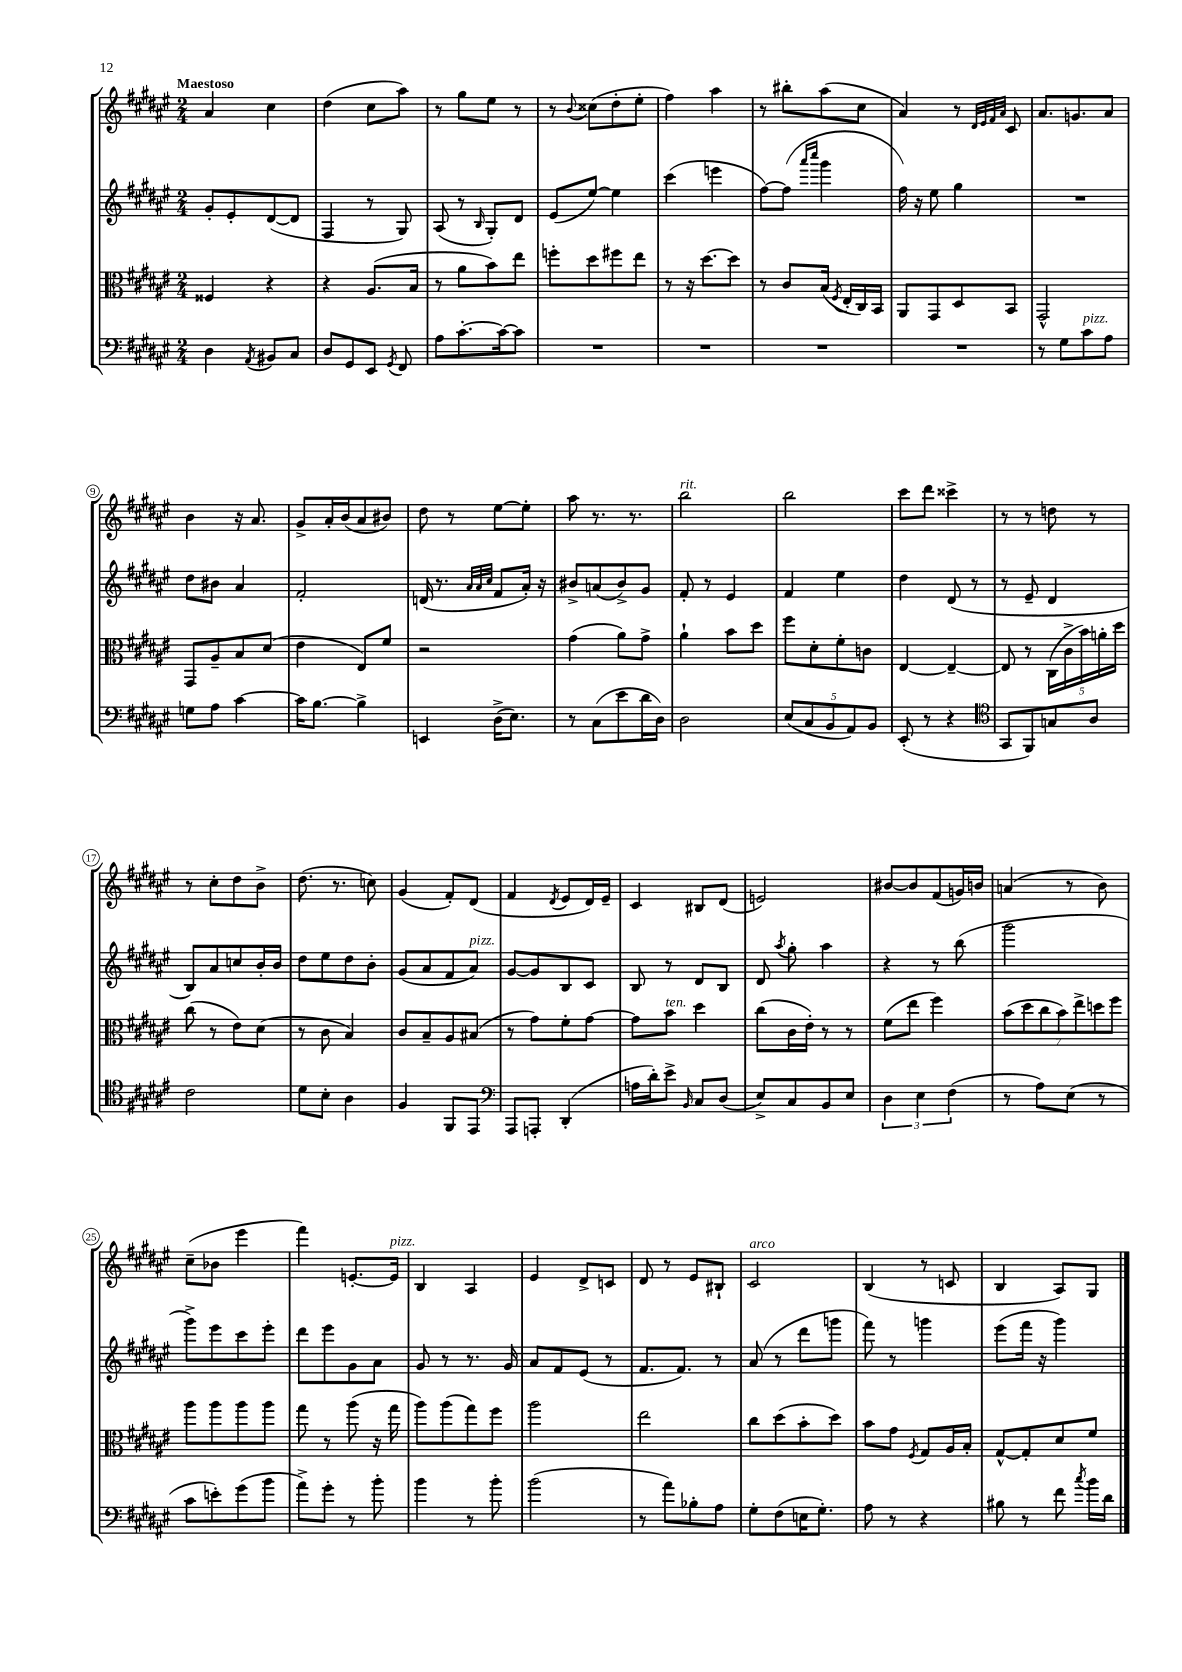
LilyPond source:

<<
\new StaffGroup <<
\new Staff = "s0" {
    \clef treble \key fis \major \numericTimeSignature \time 2/4 \tempo "Maestoso"
    \autoBeamOff ais'4 cis''4 |
    dis''4( cis''8[ ais''8]) |
    r8 gis''8[ eis''8] r8 |
    r8 \appoggiatura { b'8 } cisis''8[( dis''8-. eis''8]-. |
    fis''4) ais''4 |
    r8 bis''8[-. ais''8( cis''8] |
    ais'4) r8 \grace { dis'32[ eis'32 fis'32 ais'32] } cis'8 |
    ais'8.[ g'8. ais'8] |
    b'4 r16 ais'8. |
    gis'8[-> ais'16-. b'16( ais'8 bis'8]) |
    dis''8 r8 eis''8[~ eis''8]-. |
    ais''8 r8. r8. |
    b''2^\markup { \italic "rit." } |
    b''2 |
    cis'''8[ dis'''8] cisis'''4-> |
    r8 r8 d''8 r8 |
    r8 cis''8[-. dis''8 b'8]-> |
    dis''8.( r8. c''8) |
    gis'4( fis'8[-.) dis'8]( |
    fis'4 \acciaccatura { dis'8 } eis'8[ dis'16) eis'16]-- |
    cis'4 bis8[ dis'8]( |
    e'2) |
    bis'8[~ bis'8 fis'8( g'16) b'16] |
    a'4( r8 b'8) |
    cis''8[--( bes'8] eis'''4 |
    fis'''4) e'8.[~-. e'16]^\markup { \italic "pizz." } |
    b4 ais4 |
    eis'4 dis'8[-> c'8] |
    dis'8 r8 eis'8[ bis8]-! |
    cis'2^\markup { \italic "arco" } |
    b4( r8 c'8 |
    b4 ais8[) gis8] \bar "|." |
}
\new Staff = "s1" {
    \clef treble \key fis \major \numericTimeSignature \time 2/4
    \autoBeamOff gis'8[-. eis'8-. dis'8~( dis'8] |
    fis4 r8 gis8) |
    ais8( r8 \grace { b16 } gis8[-.) dis'8] |
    eis'8[( eis''8]~) eis''4 |
    cis'''4( e'''4 |
    fis''8[~) fis''8]( \grace { ais'''16[ cis''''16] } gis'''4 |
    fis''16) r16 eis''8 gis''4 |
    R2 |
    dis''8[ bis'8] ais'4 |
    fis'2-. |
    d'16( r8. \grace { ais'32[ ais'32 cis''32] } fis'8[ ais'16]-.) r16 |
    bis'8[-> a'8( bis'8->) gis'8] |
    fis'8-. r8 eis'4 |
    fis'4 eis''4 |
    dis''4 dis'8( r8 |
    r8 eis'8-- dis'4 |
    b8[) ais'8 c''8 b'16-. b'16] |
    dis''8[ eis''8 dis''8 b'8]-. |
    gis'8[( ais'8 fis'8 ais'8]^\markup { \italic "pizz." }) |
    gis'8[~ gis'8 b8 cis'8] |
    b8 r8 dis'8[ b8] |
    dis'8 \acciaccatura { ais''8 } gis''8-. ais''4 |
    r4 r8 b''8( |
    gis'''2 |
    gis'''8[->) eis'''8 cis'''8 eis'''8]-. |
    dis'''8[ eis'''8 gis'8 ais'8] |
    gis'8 r8 r8. gis'16 |
    ais'8[ fis'8 eis'8]( r8 |
    fis'8.[ fis'8.]) r8 |
    ais'8( r8 dis'''8[ g'''8] |
    fis'''8) r8 g'''4 |
    eis'''8[( fis'''16] r16 gis'''4) \bar "|." |
}
\new Staff = "s2" {
    \clef alto \key fis \major \numericTimeSignature \time 2/4
    \autoBeamOff fisis4 r4 |
    r4 ais8.[( b16] |
    r8 ais'8[ b'8) eis''8] |
    f''8[-. dis''8 fis''8 eis''8] |
    r8 r16 dis''8.[~ dis''8] |
    r8 cis'8[ b16]( \acciaccatura { fis8 } eis16[-. cis16) b,16] |
    ais,8[ gis,8 dis8 b,8] |
    gis,2-^ |
    gis,8[ ais8-- b8 dis'8]( |
    eis'4 eis8[) fis'8] |
    r2 |
    gis'4( ais'8[) gis'8]-> |
    ais'4-! b'8[ dis''8] |
    fis''8[ dis'8-. fis'8-. c'8] |
    eis4~ eis4~-- |
    eis8 r8 \tuplet 5/4 { cis16[( cis'16-> b'16) a'16-. dis''16] } |
    cis''8( r8 eis'8[) dis'8]( |
    r8 cis'8 b4) |
    cis'8[ b8-- ais8 bis8]( |
    r8 gis'8[) fis'8-. gis'8]~ |
    gis'8[ b'8]^\markup { \italic "ten." } dis''4 |
    cis''8[( cis'16 eis'16]-.) r8 r8 |
    fis'8[( eis''8] fis''4) |
    \tuplet 7/4 { b'8[( dis''8 cis''8 b'8) eis''8-> d''8 fis''8] } |
    ais''8[ ais''8 ais''8 ais''8] |
    gis''8 r8 ais''8( r16 gis''16 |
    ais''8[) ais''8( gis''8) fis''8] |
    ais''2 |
    eis''2 |
    cis''8[ dis''8( b'8-. dis''8]) |
    b'8[ gis'8] \acciaccatura { fis8 } gis8[ ais16 b16]-. |
    gis8[~-^ gis8-. dis'8 fis'8] \bar "|." |
}
\new Staff = "s3" {
    \clef bass \key fis \major \numericTimeSignature \time 2/4
    \autoBeamOff dis4 \acciaccatura { ais,8 } bis,8[ cis8] |
    dis8[ gis,8 eis,8] \acciaccatura { gis,8 } fis,8 |
    ais8[ cis'8.~-. cis'16~ cis'8] |
    R2 |
    R2 |
    R2 |
    R2 |
    r8 gis8[ cis'8^\markup { \italic "pizz." } ais8] |
    g8[ ais8] cis'4~ |
    cis'16[ b8.]~ b4-> |
    e,4 dis16[->( eis8.]) |
    r8 cis8[( eis'8 dis'16 dis16]) |
    dis2 |
    \tuplet 5/4 { eis8[( cis8 b,8 ais,8) b,8] } |
    eis,8-.( r8 r4 |
    \clef tenor gis,8[ fis,8) g8 ais8] |
    cis'2 |
    dis'8[ b8]-. ais4 |
    fis4 fis,8[ eis,8] |
    \clef bass ais,,8[ a,,8]-. dis,4-.( |
    a16[ dis'16-.) eis'8]-> \grace { b,16 } cis8[ dis8]( |
    eis8[->) cis8 b,8 eis8] |
    \tuplet 3/2 { dis4 eis4 fis4( } |
    r8 ais8[) eis8]( r8 |
    cis'8[ e'8-.) gis'8( b'8] |
    ais'8[->) gis'8]-. r8 b'8-. |
    b'4 r8 b'8-. |
    b'2( |
    r8 ais'8[) bes8-. ais8] |
    gis8[-. fis8( e16 gis8.]-.) |
    ais8 r8 r4 |
    bis8 r8 fis'8 \acciaccatura { cis''8 } b'16[ dis'16] \bar "|." |
}
>>
>>
\layout { \context { \Score \override BarNumber.stencil = #(make-stencil-circler 0.1 0.3 ly:text-interface::print) } }
